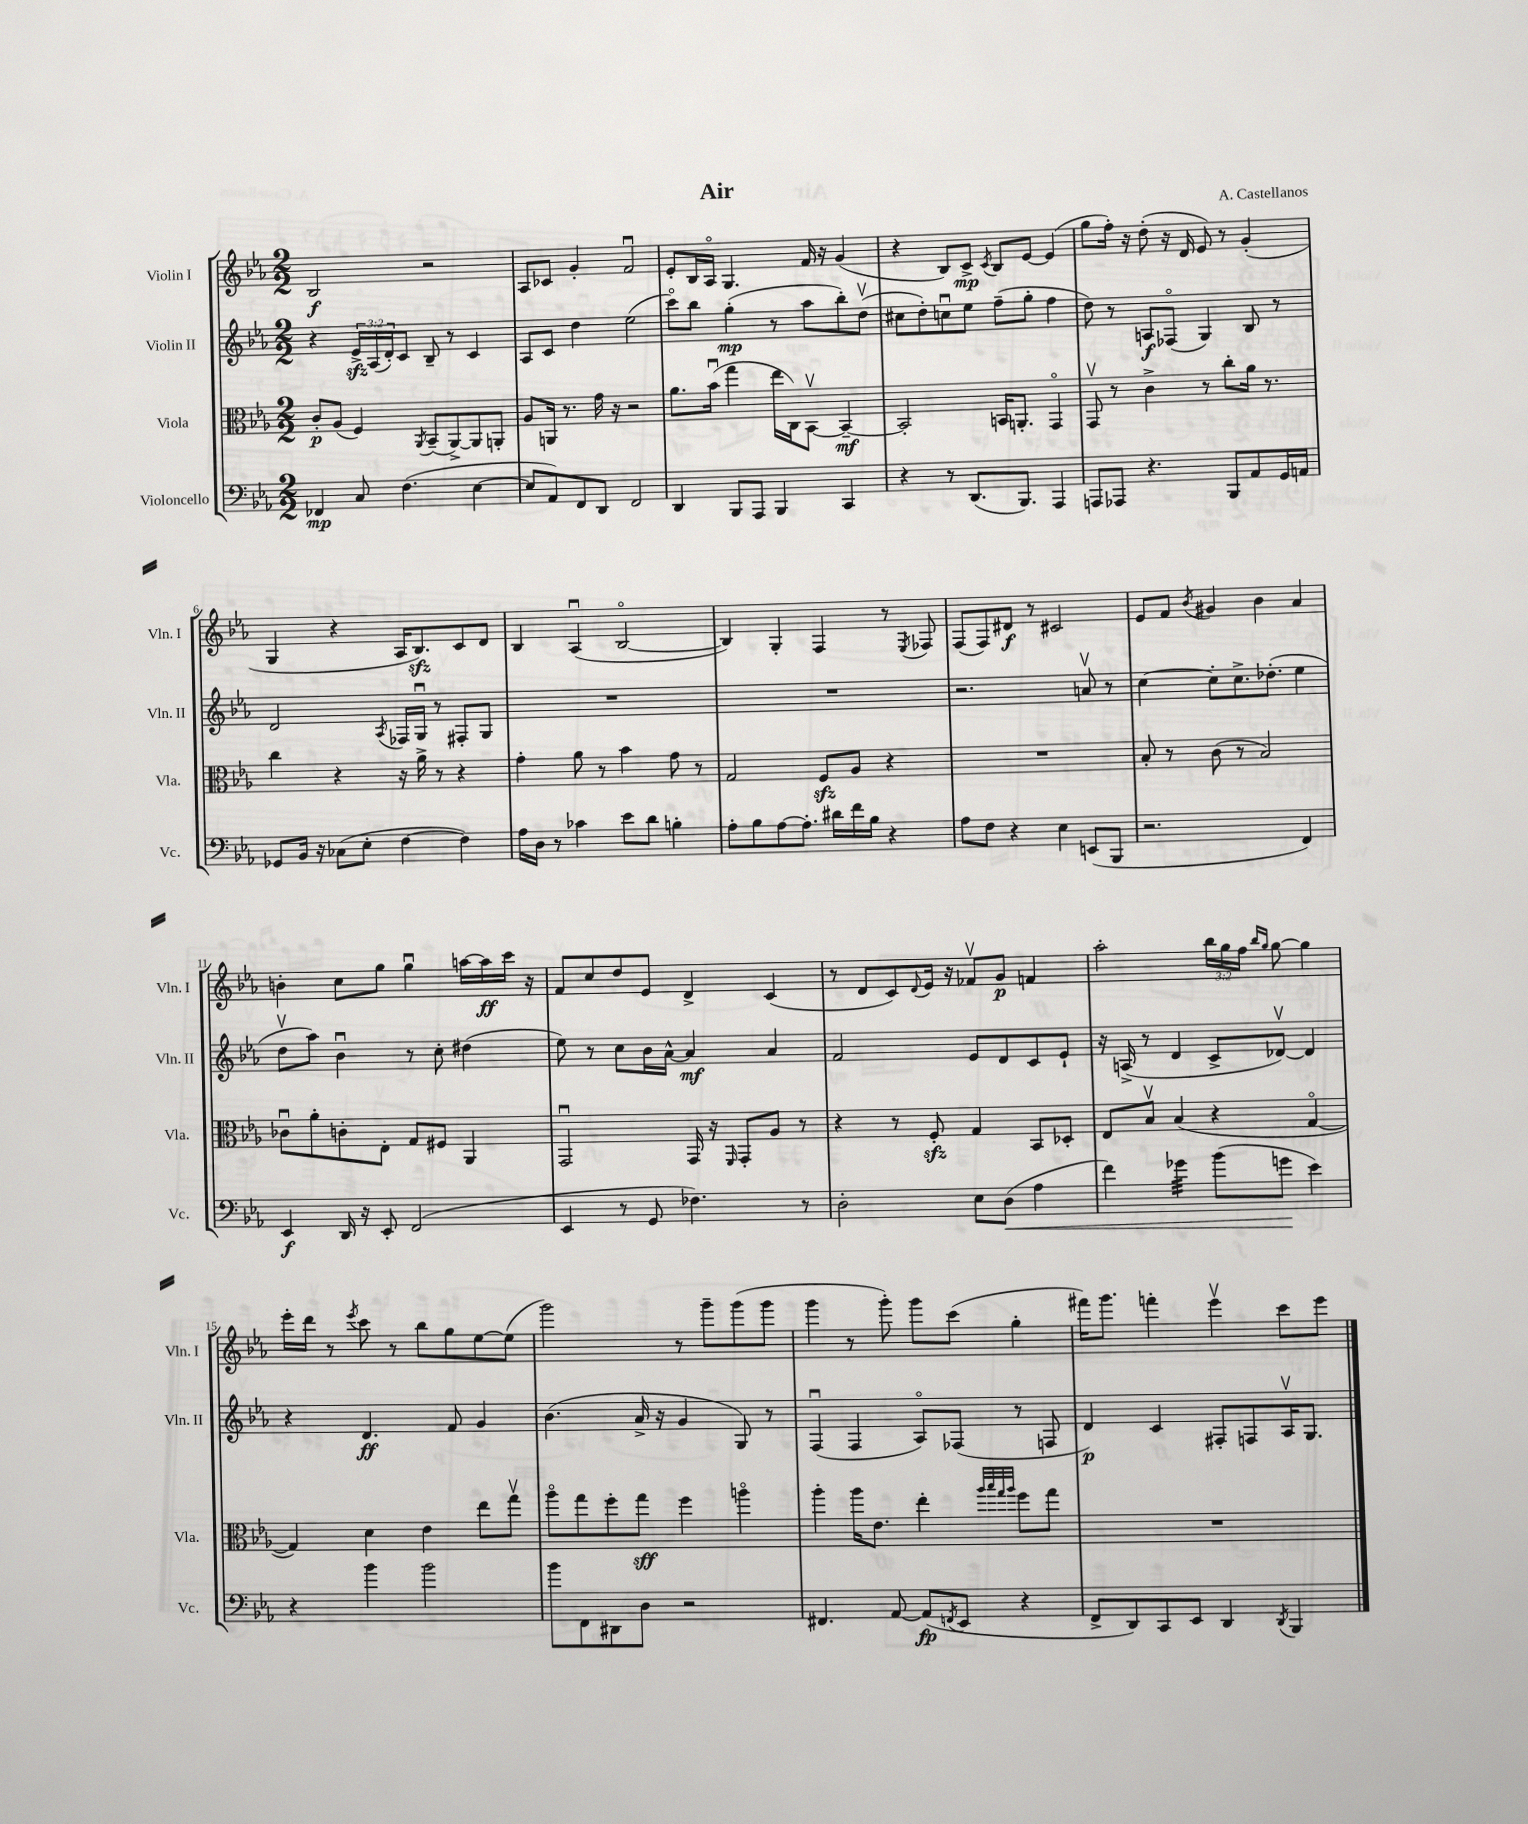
\header { title = "Air" composer = "A. Castellanos" }
<<
\new StaffGroup <<
\new Staff = "s0" \with { instrumentName = "Violin I" shortInstrumentName = "Vln. I" } {
    \clef treble \key ees \major \numericTimeSignature \time 2/2 \override Staff.TupletNumber.text = #tuplet-number::calc-fraction-text
    bes2\f r2 |
    aes8 ces'8 g'4-. f'2\downbow |
    ees'8-. bes16 aes16\flageolet g4. f'16 r16 g'4( |
    r4 bes8) c'8->\mp \acciaccatura { c'8 } bes8 ees'8~ ees'4( |
    g''8 f''16-.) r16 d''8-.( r16 d'16 ees'8) r8 g'4-.( |
    g4 r4 aes16 bes8.\sfz) c'8 d'8 |
    bes4 aes4\downbow( bes2~\flageolet |
    bes4) g4-. f4 r8 \acciaccatura { ees8 } fes8 |
    f8( f8) dis'8\f r8 cis'2 |
    ees'8 f'8 \acciaccatura { bes'8 } gis'4 bes'4 aes'4 |
    b'4-. c''8 g''8 g''4\downbow a''16~ a''16\ff c'''16 r16 |
    f'8 c''8 d''8 ees'8 d'4-> c'4( |
    r8 d'8 c'8) \appoggiatura { d'8 } ees'16 r16 fes'8\upbow g'8\p f'4 |
    aes''2-. \tuplet 3/2 { bes''16 g''16 f''16 } \grace { bes''16 g''16 } g''8~ g''4 |
    ees'''16-. d'''16 r8 \acciaccatura { ees'''8 } c'''8 r8 bes''8 g''8 ees''8~ ees''8( |
    g'''2) r8 g'''8-- g'''8( g'''8 |
    g'''4 r8 g'''8-.) g'''8 c'''8( g''4-. |
    fis'''16) g'''8. f'''4-. ees'''4\upbow c'''8 ees'''8 \bar "|." |
}
\new Staff = "s1" \with { instrumentName = "Violin II" shortInstrumentName = "Vln. II" } {
    \clef treble \key ees \major \numericTimeSignature \time 2/2 \override Staff.TupletNumber.text = #tuplet-number::calc-fraction-text
    r4 \tuplet 3/2 { ees'16->\sfz aes16( d'16-.) } c'8 bes8-- r8 c'4 |
    aes8 c'8 d''4 ees''2( |
    c'''8\flageolet) bes''8 g''4-.\mp( r8 aes''8 bes''8-.) d''8\upbow( |
    cis''8 d''8-.) c''8\downbow ees''8 f''8--( g''8-. f''4 |
    d''8) r8 a8\f fes8\flageolet( g4) bes8 r8 |
    d'2 \acciaccatura { aes8 } fes16 g16\downbow r8 fis8-. g8 |
    R1 |
    R1 |
    r2. a'8\upbow r8 |
    c''4~ c''8-. c''8.-> des''8.-.( ees''4 |
    d''8\upbow aes''8) bes'4\downbow r8 c''8-. dis''4( |
    ees''8) r8 c''8 bes'16 aes'16~-^ aes'4\mf aes'4 |
    f'2 ees'8 d'8 c'8 ees'8-! |
    r16 a16->( r8 d'4 c'8-> des'8~\upbow) des'4 |
    r4 d'4.\ff f'8 g'4 |
    bes'4.( aes'16-> r16 g'4 g8) r8 |
    f4\downbow( f4 aes8\flageolet) fes8( r8 f8 |
    d'4\p) c'4 fis8-. f8 aes16\upbow g8. \bar "|." |
}
\new Staff = "s2" \with { instrumentName = "Viola" shortInstrumentName = "Vla." } {
    \clef alto \key ees \major \numericTimeSignature \time 2/2
    c'8-.\p aes8( f4) \acciaccatura { aes,8 } bes,8--( aes,8~->) aes,8 a,8-. |
    aes8 a,16 r8. g'16 r16 r2 |
    aes'8. bes'16\downbow( g''4 ees''16 c16) bes,8~\upbow bes,4~--\mf |
    bes,2-. b,16 a,8.-. g,4\flageolet |
    g,8\upbow r8 c'4-> r8 c''8-. aes'16 r8. |
    c''4 r4 r16 aes'16-> r8 r4 |
    g'4-. aes'8 r8 bes'4 g'8 r8 |
    g2 f8\sfz aes8 r4 |
    R1 |
    bes8-. r8 c'8( r8 bes2) |
    ces'8\downbow aes'8-. c'8-. ees8-. g8 fis8 aes,4 |
    g,2\downbow g,16 r16 \grace { f,16 } g,8-. aes8 r8 |
    r4 r8 f8-.\sfz g4 bes,8 des8-. |
    ees8 bes8\upbow bes4( r4 g4~\flageolet |
    g4) d'4 ees'4 ees''8 g''8\upbow |
    aes''8\flageolet g''8 f''8-. g''8\sff f''4 a''4\flageolet |
    aes''4-. aes''16 ees'8. ees''4-. \grace { aes''32 bes''32 g''32 aes''32 } f''8 g''8 |
    R1 \bar "|." |
}
\new Staff = "s3" \with { instrumentName = "Violoncello" shortInstrumentName = "Vc." } {
    \clef bass \key ees \major \numericTimeSignature \time 2/2
    fes,4\mp c8 f4.( ees4~ |
    ees8 aes,8) f,8 d,8 f,2 |
    d,4 bes,,8 aes,,8 bes,,4 c,4 |
    r4 r8 d,8.( bes,,8.) aes,,4 |
    a,,8 aes,,8 r4. bes,,8 aes,8 g,16 a,16 |
    ges,8 bes,16 r16 ces8( ees8-. f4~ f4) |
    aes16 d16 r8 ces'4 ees'8 d'8 b4-. |
    aes8-. bes8 aes8~ aes8.-. dis'16 f'16 bes16 r4 |
    aes8 f8 r4 ees4 e,8( bes,,8 |
    r2. f,4) |
    ees,4\f d,16 r16 ees,8-. f,2( |
    ees,4 r8 g,8 fes4.) r8 |
    d2-. ees8 d8\<( aes4 |
    f'4) ges'4:32 bes'8( g'8\! ees'4) |
    r4 bes'4 bes'2 |
    bes'8 f,8 dis,8 d8 r2 |
    fis,4. aes,8~ aes,8\fp( \acciaccatura { f,8 } ees,8 r4 |
    f,8-> d,8) c,8 ees,8 d,4 \acciaccatura { d,8 } bes,,4 \bar "|." |
}
>>
>>
